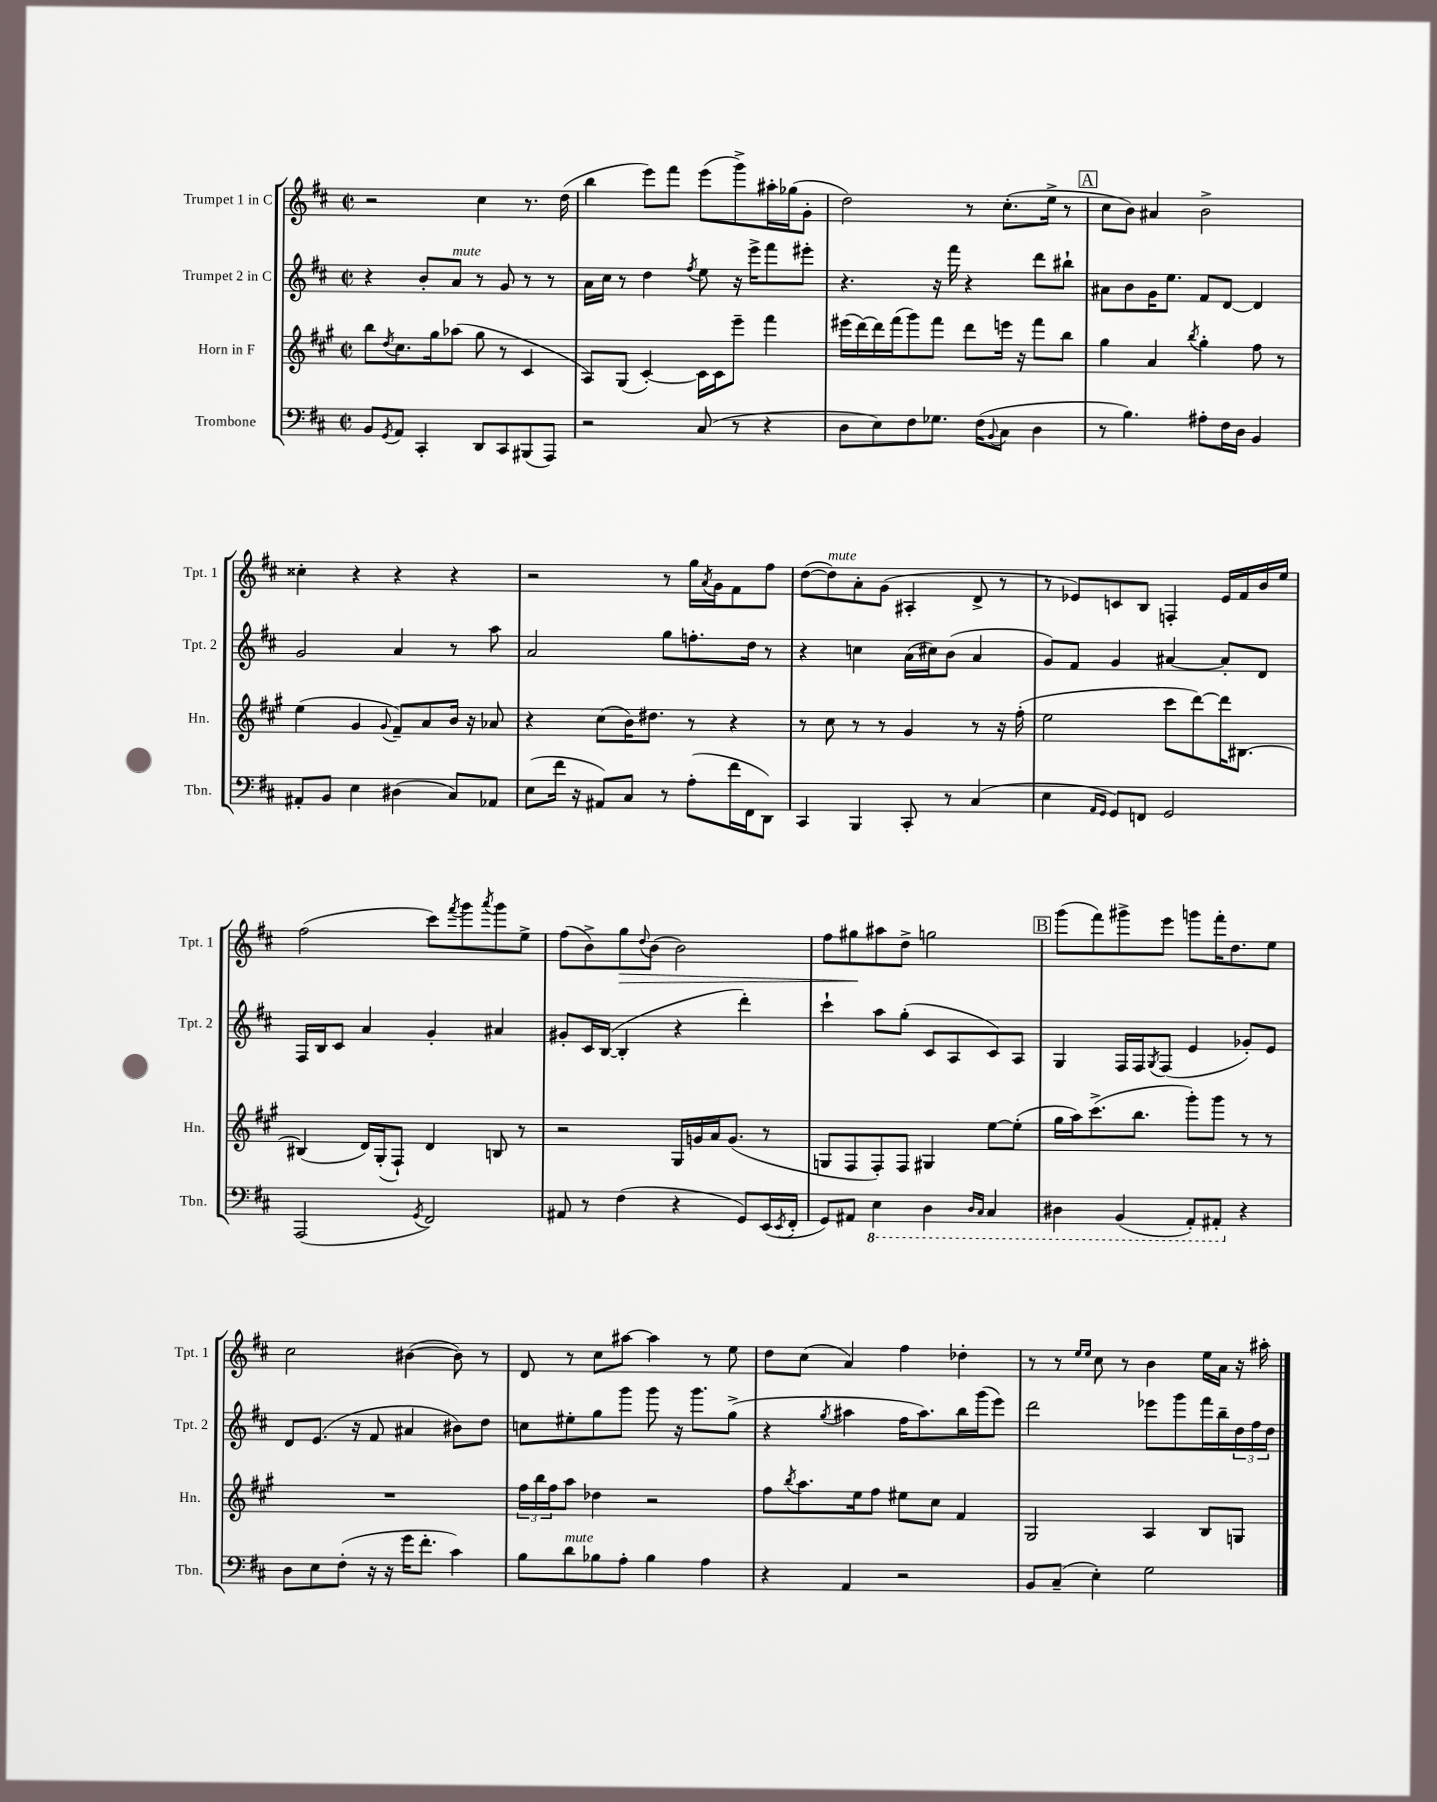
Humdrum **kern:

**kern	**kern	**kern	**kern	**dynam
*part4	*part3	*part2	*part1	*part1
*staff4	*staff3	*staff2	*staff1	*staff1
*I"Trombone	*I"Horn in F	*I"Trumpet 2 in C	*I"Trumpet 1 in C	*
*I'Tbn.	*I'Hn.	*I'Tpt. 2	*I'Tpt. 1	*
*clefF4	*clefG2	*clefG2	*clefG2	*
*k[f#c#]	*k[f#c#g#]	*k[f#c#]	*k[f#c#]	*
*M2/2	*M2/2	*M2/2	*M2/2	*
*met(c|)	*met(c|)	*met(c|)	*met(c|)	*
=2	=2	=2	=2	=2
8BB/L	8bb\L	4r	2r	.
8qGG/	8qdd/	.	.	.
8AA/J	8.cc#\	.	.	.
4CC#'/	.	8b'/L	.	.
.	16gg#\k	.	.	.
!	!	!LO:TX:a:i:t=mute	!	!
.	(8aa-X\J	8a/J	.	.
8DD/L	8gg#\	8r	4cc#\	.
8CC#/	8r	8g/	.	.
(8BBB#X/	4c#/	8r	8.r	.
8AAA/J)	.	8r	.	.
.	.	.	(16dd\	.
=3	=3	=3	=3	=3
2r	8A/L)	16a\LL	4bb\	.
.	.	16cc#\JJ	.	.
.	(8G#/J	8r	.	.
.	[4c#'/)	4dd\	8eee\L)	.
.	.	.	8fff#\J	.
.	.	8qff#/	.	.
(8C#/	16c#\LL]	8ee\	(8eee\L	.
.	16c#\J	.	.	.
8r	8eee~\J	16r	8ggg^\)	.
.	.	16eee^\KL	.	.
4r	4fff#\	8fff#\	16aa#X'\L	.
.	.	.	(16gg-X\J	.
.	.	8eee#X'\J	8g'\J	.
=4	=4	=4	=4	=4
8D\L	(16eee#X\LL	4.r	2dd\)	.
.	[16ddd\)	.	.	.
8E\)	16ddd\]	.	.	.
.	(16fff#\J	.	.	.
8F#\	8ggg#\)	.	.	.
8.G-X\J	8fff#\J	16r	.	.
.	.	16fff#\	.	.
.	8ddd\L	4r	8r	.
(16F#\KL	.	.	.	.
8qqBB/	.	.	.	.
8C#\J	16eeen\Jk	.	(8.cc#'\L	.
.	16r	.	.	.
4D\	8fff#\L	8ddd\L	.	.
.	.	.	16ee^\Jk	.
.	8bb\J	8bb#X`\J	8r	.
!!LO:REH:place=s1:t=A
=5	=5	=5	=5	=5
8r	4gg#\	8a#X\L	8cc#\L	.
4.B\)	.	8b\	8b\J)	.
.	4a/	16g\K	4a#X/	.
.	.	8.ee\J	.	.
.	8qbb/	.	.	.
8A#X'\L	4gg#'\	8f#/L	2b^\	.
16F#\L	.	[8d/J	.	.
16D\JJ	.	.	.	.
4BB/	8ff#\	4d/]	.	.
.	8r	.	.	.
!!LO:LB:g=z
=6	=6	=6	=6	=6
8AA#X'/L	(4ee\	2g/	4cc##X'\	.
8BB/J	.	.	.	.
4E\	4g#/	.	4r	.
.	8qqg#/	.	.	.
(4D#X\	8f#~/L)	4a/	4r	.
.	8a/	.	.	.
8C#/L)	16b/Jk	8r	4r	.
.	16r	.	.	.
8AA-X/J	8a-X/	8aa\	.	.
=7	=7	=7	=7	=7
(8E\L	4r	2a/	2r	.
16f#\Jk	.	.	.	.
16r	.	.	.	.
8AA#X/L)	(8cc#\L	.	.	.
8C#/J	16b\K)	.	.	.
.	8.dd#X\J	.	.	.
8r	.	8gg\L	8r	.
(8A'\L	8r	8.ffn'\	16gg\LL	.
.	.	.	8qa/	.
.	.	.	16g\J	.
16f#\L	4r	.	8f#\	.
16FF#\J	.	16dd\Jk	.	.
8DD\J)	.	8r	8ff#\J	.
=8	=8	=8	=8	=8
4CC#/	8r	4r	([8dd\L	.
!	!	!	!LO:TX:a:i:t=mute	!
.	8cc#\	.	8dd\])	.
4BBB/	8r	4ccn\	8a'\	.
.	8r	.	(8g\J	.
8CC#'/	4g#/	(16a\LL	4A#X'/	.
.	.	16cc#X\J)	.	.
8r	.	(8b\J	.	.
(4C#/	8r	4a/	8d^/	.
.	16r	.	8r	.
.	(16ff#'\	.	.	.
=9	=9	=9	=9	=9
4E\	2ee\	8g/L)	8r	.
.	.	8f#/J	8e-X/L)	.
16qqAA/LL	.	.	.	.
16qqGG/JJ	.	.	.	.
8GG/L)	.	4g/	8cn/	.
8FFn/J	.	.	8B/J	.
2GG/	8ccc#\L	[4a#X/	4Fn'/	.
.	[8ddd\)	.	.	.
.	16ddd\K]	8a#'/L]	16e-/LL	.
.	[8.B#X\J	.	16f#/	.
.	.	8d/J	16b/	.
.	.	.	16ee/JJ	.
!!LO:LB:g=z
=10	=10	=10	=10	=10
(2AAA/	(4B#X/]	16F#/LL	(2ff#\	.
.	.	16B/J	.	.
.	.	8c#/J	.	.
.	16d/LL)	4a/	.	.
.	(16G#'/J	.	.	.
.	8F#`/J)	.	.	.
8qGG/	.	.	.	.
2FF#/)	4d/	4g'/	8ccc#\L)	.
.	.	.	8qfff#/	.
.	.	.	8ggg\	.
.	.	.	8qaaa/	.
.	8Bn/	4a#X/	8ggg\	.
.	8r	.	8ee^\J	.
=11	=11	=11	=11	=11
8AA#X/	2r	8g#X'/L	(8ff#\L	.
8r	.	16c#/L	8b^\)	.
.	.	([16B/JJ	.	.
!	!	!	!	!LO:HP:b
(4F#\	.	4B'/]	8gg\	>
.	.	.	8qqdd/	.
.	.	.	(8b\J	.
4r	16G#/LL	4r	2b\)	.
.	16gn/	.	.	.
.	16a/J	.	.	.
.	(8.g/J	.	.	.
8GG/L)	.	4ddd'\)	.	.
(16EE/L	8r	.	.	.
8qEE/	.	.	.	.
16FF#'/JJ	.	.	.	.
=12	=12	=12	=12	=12
8GG/L)	8Gn/L	4ccc#`\	8ff#\L	.
8AA#X/J	8F#/	.	8gg#X\	.
*8ba	*	*	*	*
4EE\	8F#'/)	8aa\L	8aa#X\	]
.	8F#/J	(8gg'\J	8dd^\J	.
4DD\	4G#X/	8c#/L	2ggn\	.
.	.	8A/	.	.
16qqDD/LL	.	.	.	.
16qqCC#/JJ	.	.	.	.
4CC#/	[8ee\L	8c#/)	.	.
.	(8ee'\J]	8A/J	.	.
!!LO:REH:place=s1:t=B
=13	=13	=13	=13	=13
4DD#X\	16gg#\LL	4G/	(8ggg\L	.
.	16aa\J)	.	.	.
.	(8.ccc#^\	.	8fff#\)	.
(4BBB/	.	16F#/LL	8ggg#X^\	.
.	8.bb\J	16F#/J	.	.
.	.	8qG/	.	.
.	.	(8F#/J	8eee\J	.
8AAA'/L)	8ggg#'\L)	4e/	8gggn\L	.
8AAA#X'/J	8ggg#\J	.	16fff#'\K	.
.	.	.	8.dd\	.
*X8ba	*	*	*	*
4r	8r	8g-X'/L)	.	.
.	8r	8e/J	8ee\J	.
!!LO:LB:g=z
=14	=14	=14	=14	=14
8D\L	1r	8d/L	2cc#\	.
8E\	.	(8.e/J	.	.
(8F#'\J	.	.	.	.
.	.	16r	.	.
16r	.	8f#/	.	.
16r	.	.	.	.
16g\KL	.	4a#X/	([4b#X\	.
8.f#'\J	.	.	.	.
4c#\)	.	8b#X\L)	8b#\])	.
.	.	8dd\J	8r	.
=15	=15	=15	=15	=15
8B\L	24ff#\LL	8ccn\L	8d/	.
.	24bb\	.	.	.
.	24ff#\J	.	.	.
!LO:TX:a:i:t=mute	!	!	!	!
8d\	8aa\J	8ee#X'\	8r	.
8B-X\	4dd-X\	8gg\	8cc#\L	.
8A'\J	.	8ggg\J	[8aa#X\J	.
4B-\	2r	8ggg\	4aa#\]	.
.	.	16r	.	.
.	.	8.ggg\L	.	.
4A\	.	.	8r	.
.	.	(8gg^\J	8ee\	.
=16	=16	=16	=16	=16
4r	8ff#\L	4r	8dd\L	.
.	8qbb/	.	.	.
.	8.aa\	.	(8cc#\J	.
.	.	8qgg/	.	.
4AA/	.	4aa#X\	4a/)	.
.	16ee\k	.	.	.
.	8ff#\J	.	.	.
2r	8ee#X\L	16ff#\KL	4ff#\	.
.	.	8.aa#\)	.	.
.	8cc#\J	.	.	.
.	4f#/	16bb\L	4dd-X'\	.
.	.	(16ggg\J	.	.
.	.	8eee\J)	.	.
=17	=17	=17	=17	=17
8BB/L	2G#/	2ddd\	8r	.
(8C#~/J	.	.	8r	.
.	.	.	16qqee/LL	.
.	.	.	16qqee/JJ	.
4E'\)	.	.	8cc#\	.
.	.	.	8r	.
2G\	4A/	8eee-X\L	4b\	.
.	.	8ggg\	.	.
.	8B/L	16fff#\L	16ee\LL	.
.	.	16bb~\	16a\JJ	.
.	8Gn/J	24dd\	16r	.
.	.	24ff#\	.	.
.	.	.	16aa#X'\	.
.	.	24dd\JJ	.	.
==	==	==	==	==
*-	*-	*-	*-	*-
